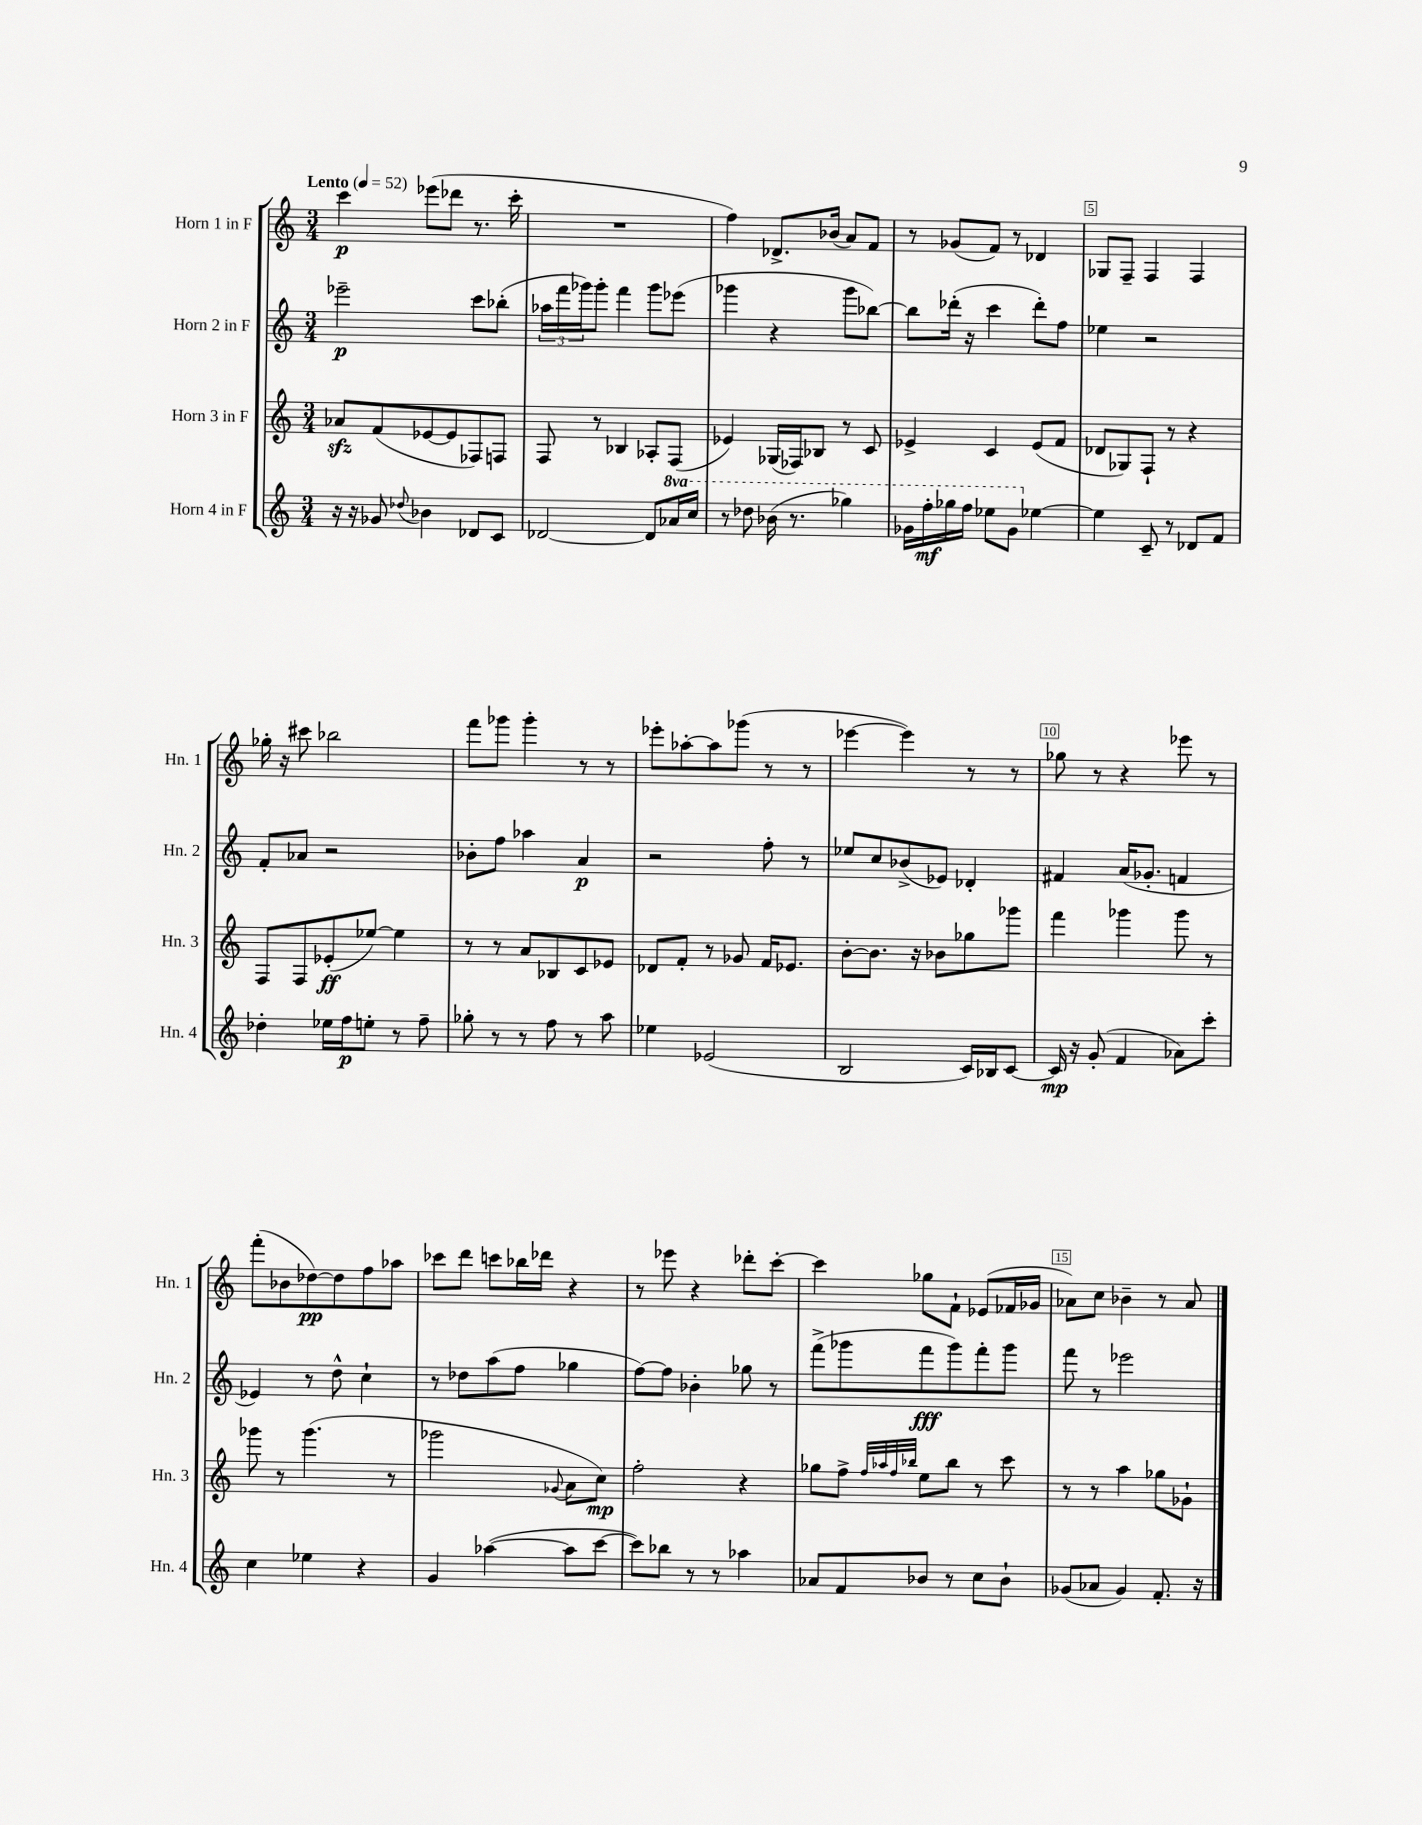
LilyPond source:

<<
\new StaffGroup <<
\new Staff = "s0" \with { instrumentName = "Horn 1 in F" shortInstrumentName = "Hn. 1" } {
    \clef treble \key c \major \numericTimeSignature \time 3/4 \tempo "Lento" 4 = 52
    c'''4\p ees'''8( des'''8 r8. c'''16-. |
    R2. |
    f''4) des'8.-> bes'16( a'8) f'8 |
    r8 ges'8( f'8) r8 des'4 |
    ges8 f8-- f4 f4 |
    ges''16-. r16 cis'''8 bes''2 |
    f'''8 ges'''8 ges'''4-. r8 r8 |
    ees'''8-. aes''8~-. aes''8 ges'''8( r8 r8 |
    ees'''4~ ees'''4) r8 r8 |
    ges''8 r8 r4 ees'''8 r8 |
    f'''8-.( bes'8 des''8~\pp) des''8 f''8 aes''8 |
    ces'''8 d'''8 c'''8 bes''16 des'''16 r4 |
    r8 ees'''8 r4 des'''8-. c'''8~-. |
    c'''4 ges''8 f'8-! ees'8( fes'16 ges'16 |
    aes'8) c''8 bes'4-- r8 aes'8 \bar "|." |
}
\new Staff = "s1" \with { instrumentName = "Horn 2 in F" shortInstrumentName = "Hn. 2" } {
    \clef treble \key c \major \numericTimeSignature \time 3/4
    ees'''2--\p c'''8 bes''8-.( |
    \tuplet 3/2 { aes''16 f'''16 ges'''16) } ges'''8-. f'''4 ges'''8 ees'''8( |
    ges'''4 r4 ges'''8 bes''8~) |
    bes''8 des'''16-.( r16 c'''4 des'''8-.) f''8 |
    ees''4 r2 |
    f'8-. aes'8 r2 |
    bes'8-. f''8 aes''4 a'4\p |
    r2 f''8-. r8 |
    ees''8 c''8 bes'8->( ees'8) des'4-. |
    fis'4 a'16( ges'8.-. f'4 |
    ees'4) r8 d''8-^ c''4-! |
    r8 des''8 a''8( f''8 ges''4 |
    f''8~) f''8 bes'4-. ges''8 r8 |
    f'''8->( ges'''8 f'''8\fff ges'''8) f'''8-. ges'''8 |
    f'''8 r8 ees'''2 \bar "|." |
}
\new Staff = "s2" \with { instrumentName = "Horn 3 in F" shortInstrumentName = "Hn. 3" } {
    \clef treble \key c \major \numericTimeSignature \time 3/4
    aes'8\sfz f'8( ees'8~ ees'8 fes8) f8 |
    f8 r8 bes4 aes8-. f8( |
    ees'4) ges16( fes16) bes8 r8 c'8 |
    ees'4-> c'4 ees'8( f'8 |
    des'8 ges8) f8-! r8 r4 |
    f8 f8 ees'8-.\ff( ees''8~) ees''4 |
    r8 r8 a'8 bes8 c'8 ees'8 |
    des'8 f'8-. r8 ges'8 f'16 ees'8. |
    b'8~-. b'8. r16 bes'8 ges''8 ges'''8 |
    f'''4 ges'''4 ges'''8 r8 |
    ges'''8 r8 ges'''4.( r8 |
    ges'''2 \appoggiatura { ges'8 } a'8 c''8\mp) |
    f''2-. r4 |
    ges''8 f''8-> \grace { f''32 aes''32 f''32 bes''32 } e''8 bes''8 r8 c'''8 |
    r8 r8 a''4 ges''8 ges'8-! \bar "|." |
}
\new Staff = "s3" \with { instrumentName = "Horn 4 in F" shortInstrumentName = "Hn. 4" } {
    \clef treble \key c \major \numericTimeSignature \time 3/4 \set Staff.ottavationMarkups = #ottavation-simple-ordinals
    r16 r16 ges'8 \appoggiatura { des''8 } bes'4 des'8 c'8 |
    des'2~ des'8 \ottava #1 aes''16 c'''16 |
    r8 des'''8 bes''16( r8. ges'''4) |
    ges''16 f'''16-.\mf ges'''16 f'''16 ees'''8 ges''8 \ottava #0 ees''4~ |
    ees''4 c'8-- r8 des'8 f'8 |
    des''4-. ees''16 f''16\p e''8-. r8 f''8-- |
    ges''8-. r8 r8 f''8 r8 a''8 |
    ees''4 ees'2( |
    b2 c'16) bes16 c'8~ |
    c'16\mp r16 g'8-.( f'4 aes'8) c'''8-. |
    c''4 ees''4 r4 |
    g'4 aes''4~( aes''8 c'''8~ |
    c'''8) bes''8 r8 r8 aes''4 |
    aes'8 f'8 bes'8 r8 c''8 bes'8-! |
    ges'8( aes'8 ges'4) f'8.-. r16 \bar "|." |
}
>>
>>
\layout { \context { \Score \override BarNumber.break-visibility = ##(#f #t #t) barNumberVisibility = #(every-nth-bar-number-visible 5) \override BarNumber.stencil = #(make-stencil-boxer 0.1 0.3 ly:text-interface::print) } }
